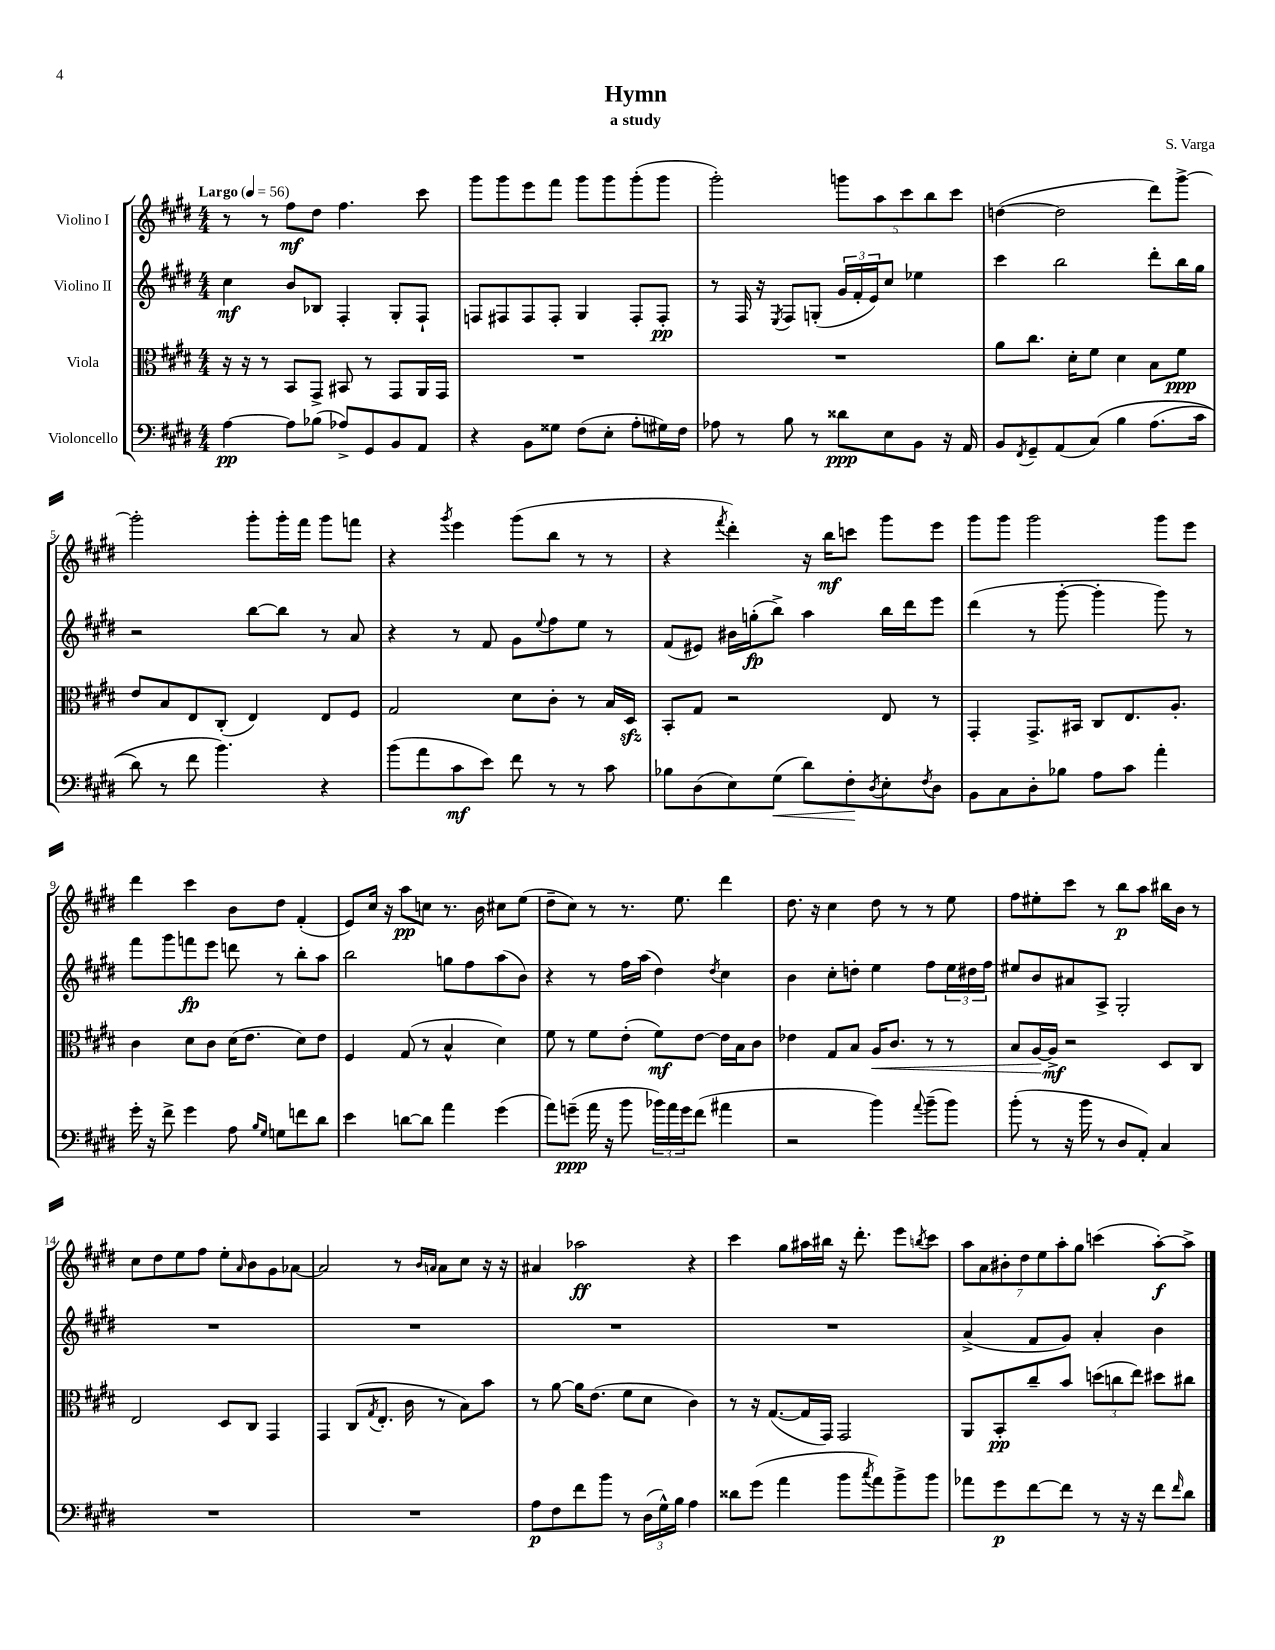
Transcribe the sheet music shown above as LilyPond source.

\header { title = "Hymn" composer = "S. Varga" subtitle = "a study" }
<<
\new StaffGroup <<
\new Staff = "s0" \with { instrumentName = "Violino I" } {
    \clef treble \key e \major \numericTimeSignature \time 4/4 \tempo "Largo" 4 = 56
    r8 r8 fis''8\mf dis''8 fis''4. cis'''8 |
    gis'''8 gis'''8 e'''8 fis'''8 gis'''8 gis'''8 gis'''8-.( gis'''8 |
    gis'''2-.) \tuplet 5/4 { g'''8 a''8 cis'''8 b''8 cis'''8 } |
    d''4~( d''2 dis'''8) gis'''8~-> |
    gis'''2-. gis'''8-. gis'''16-. fis'''16 gis'''8 f'''8 |
    r4 \acciaccatura { gis'''8 } e'''4 gis'''8( b''8 r8 r8 |
    r4 \acciaccatura { fis'''8 } dis'''4-.) r16 b''16\mf c'''8 gis'''8 e'''8 |
    gis'''8 gis'''8 gis'''2 gis'''8 e'''8 |
    dis'''4 cis'''4 b'8 dis''8 fis'4-.( |
    e'8) cis''16 r16 a''8\pp c''8 r8. b'16 cis''8 e''8( |
    dis''8-- cis''8) r8 r8. e''8. dis'''4 |
    dis''8. r16 cis''4 dis''8 r8 r8 e''8 |
    fis''8 eis''8-. cis'''8 r8 b''8\p a''8 bis''16 b'16 r8 |
    cis''8 dis''8 e''8 fis''8 e''8-. \grace { a'16 } b'8 gis'8 aes'8~ |
    aes'2 r8 \grace { b'16 a'16 } a'8 cis''8 r16 r16 |
    ais'4 aes''2\ff r4 |
    cis'''4 gis''8 ais''16 bis''16 r16 dis'''8.-. e'''8 \acciaccatura { b''8 } cis'''8 |
    \tuplet 7/4 { a''8 a'8 bis'8-. dis''8 e''8 a''8-. gis''8 } c'''4( a''8~-.\f) a''8-> \bar "|." |
}
\new Staff = "s1" \with { instrumentName = "Violino II" } {
    \clef treble \key e \major \numericTimeSignature \time 4/4
    cis''4\mf b'8 bes8 fis4-. gis8-. fis8-! |
    f8 fis8 fis8 fis8-. gis4 fis8-. fis8-.\pp |
    r8 fis16 r16 \acciaccatura { e8 } fis8 g8-.( \tuplet 3/2 { gis'16 fis'16-. e'16) } cis''8 ees''4 |
    cis'''4 b''2 dis'''8-. b''16 gis''16 |
    r2 b''8~ b''8 r8 a'8 |
    r4 r8 fis'8 gis'8 \appoggiatura { e''8 } fis''8 e''8 r8 |
    fis'8( eis'8) bis'16 g''16-.\fp( b''8->) a''4 b''16 dis'''16 e'''8 |
    dis'''4( r8 gis'''8~-. gis'''4-. gis'''8) r8 |
    fis'''8 gis'''8 f'''8\fp e'''8 d'''8 r8 b''8-. a''8 |
    b''2 g''8 fis''8 a''8( b'8) |
    r4 r8 fis''16 a''16( dis''4) \acciaccatura { dis''8 } cis''4 |
    b'4 cis''8-. d''8-. e''4 fis''8 \tuplet 3/2 { e''16 dis''16 fis''16 } |
    eis''8 b'8 ais'8 a8-> gis2-. |
    R1 |
    R1 |
    R1 |
    R1 |
    a'4->( fis'8 gis'8) a'4-. b'4 \bar "|." |
}
\new Staff = "s2" \with { instrumentName = "Viola" } {
    \clef alto \key e \major \numericTimeSignature \time 4/4
    r16 r16 r8 b,8 gis,8-> bis,8 r8 gis,8 a,16 gis,16 |
    R1 |
    R1 |
    a'8 cis''8. dis'16-. fis'8 dis'4 b8 fis'8\ppp |
    e'8 b8 e8 cis8-.( e4) e8 fis8 |
    gis2 dis'8 cis'8-. r8 b16 dis16\sfz |
    b,8-. gis8 r2 e8 r8 |
    gis,4-. gis,8.-> bis,16 cis8 e8. a8.-. |
    cis'4 dis'8 cis'8 dis'16( e'8. dis'8) e'8 |
    fis4 gis8( r8 b4-^ dis'4) |
    fis'8 r8 fis'8 e'8-.( fis'8\mf) e'8~ e'16 b16 cis'8 |
    ees'4 gis8 b8 a16\< cis'8. r8 r8 |
    b8 a16~\! a16->\mf r2 dis8 cis8 |
    e2 dis8 cis8 gis,4 |
    gis,4 cis8( \acciaccatura { gis8 } e8.-. cis'16 r8 b8) b'8 |
    r8 a'8~ a'16 e'8.( fis'8 dis'8 cis'4) |
    r8 r16 gis8.~( gis16 gis,16) gis,2 |
    a,8 b,8-.\pp cis''8-- b'8 \tuplet 3/2 { d''8( c''8 e''8) } dis''8 cis''8 \bar "|." |
}
\new Staff = "s3" \with { instrumentName = "Violoncello" } {
    \clef bass \key e \major \numericTimeSignature \time 4/4
    a4~\pp a8 bes8( aes8->) gis,8 b,8 a,8 |
    r4 b,8 gisis8 fis8( e8-. a8-. gis16) fis16 |
    aes8 r8 b8 r8 disis'8\ppp e8 b,8 r16 a,16 |
    b,8 \acciaccatura { fis,8 } gis,8-- a,8( cis8)\( b4 a8.( cis'16 |
    dis'8) r8 fis'8 b'4.\) r4 |
    b'8( a'8 cis'8\mf e'8) fis'8 r8 r8 cis'8 |
    bes8 dis8( e8) gis8\<( dis'8) fis8-.\! \acciaccatura { dis8 } e8-. \acciaccatura { fis8 } dis8 |
    b,8 cis8 dis8-. bes8 a8 cis'8 a'4-. |
    gis'16-. r16 fis'8-> gis'4 a8 \grace { b16 gis16 } g8 f'8 dis'8 |
    e'4 d'8~ d'8 a'4 gis'4( |
    a'8) g'8--\ppp( a'16 r16 b'8 \tuplet 3/2 { bes'16) a'16 g'16 } fis'8( ais'4 |
    r2 b'4) \appoggiatura { a'8 } b'8--( b'8) |
    b'8-.( r8 r16 b'16 r8 dis8 a,8-.) cis4 |
    R1 |
    R1 |
    a8\p fis8 fis'8 b'8 r8 \tuplet 3/2 { dis16( gis16-^) b16 } a4 |
    disis'8 gis'8( a'4 b'8 \acciaccatura { cis''8 } a'8) b'8-> b'8 |
    aes'8 gis'8\p fis'8~ fis'8 r8 r16 r16 fis'8 \grace { fis'16 } dis'8 \bar "|." |
}
>>
>>
